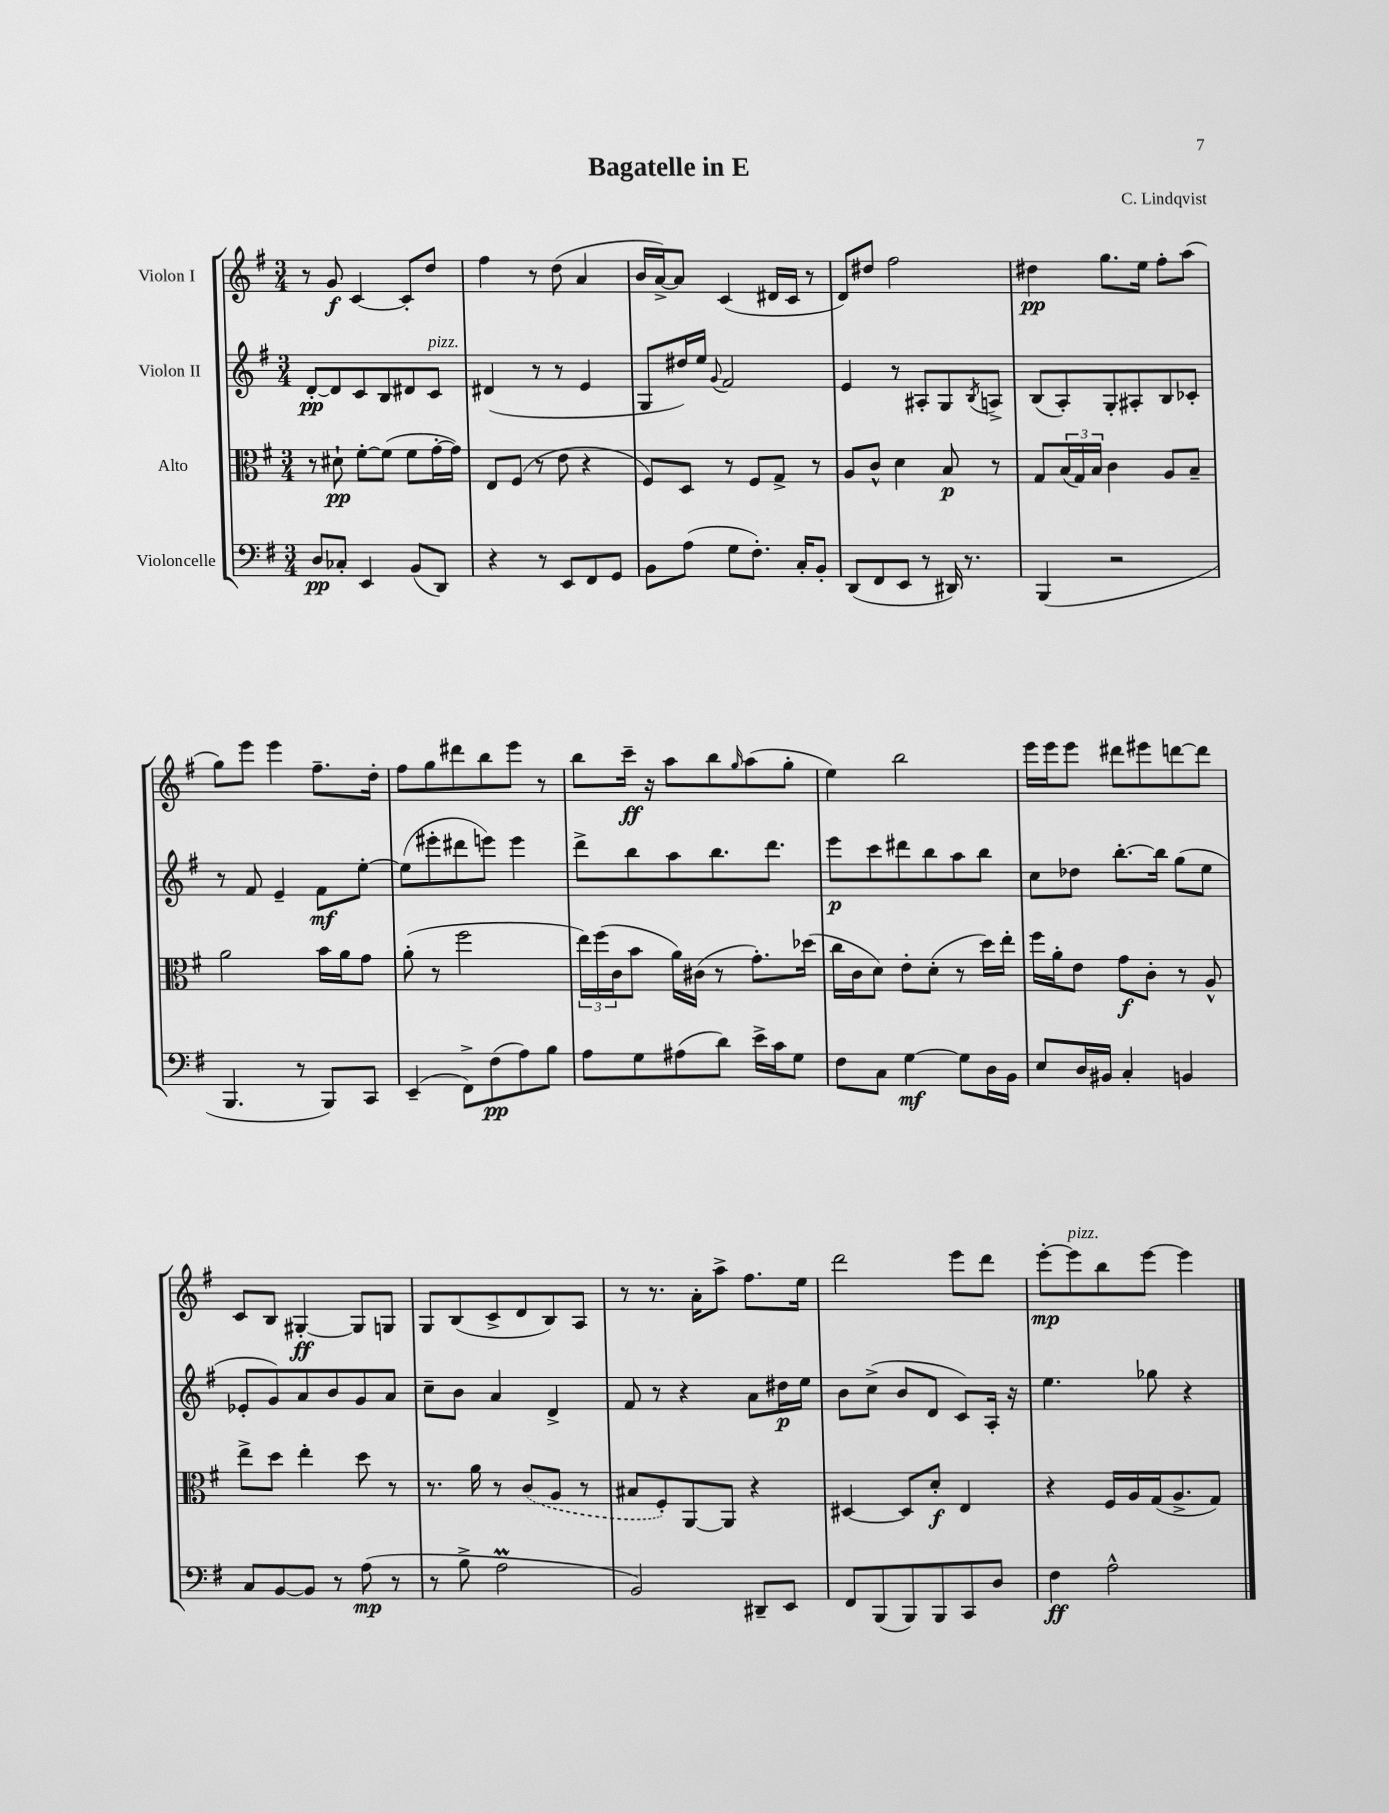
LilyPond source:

\header { title = "Bagatelle in E" composer = "C. Lindqvist" }
<<
\new StaffGroup <<
\new Staff = "s0" \with { instrumentName = "Violon I" } {
    \clef treble \key g \major \numericTimeSignature \time 3/4
    r8 g'8\f c'4~ c'8-. d''8 |
    fis''4 r8 d''8( a'4 |
    b'16 a'16~->) a'8 c'4( dis'16 c'16 r8 |
    d'8) dis''8 fis''2 |
    dis''4\pp g''8. e''16 fis''8-. a''8( |
    g''8) e'''8 e'''4 fis''8.-- d''16-. |
    fis''8 g''8 dis'''8 b''8 e'''8 r8 |
    b''8 c'''16--\ff r16 a''8 b''8 \grace { g''16 } a''8( g''8-. |
    e''4) b''2 |
    e'''16 e'''16 e'''8 dis'''8 eis'''8 d'''8~ d'''8 |
    c'8 b8 gis4~-.\ff gis8 g8 |
    g8 b8( c'8-> d'8 b8) a8 |
    r8 r8. a'16-. a''8-> fis''8. e''16 |
    d'''2 e'''8 d'''8 |
    e'''8~-.\mp e'''8^\markup { \italic "pizz." } b''8 e'''8~ e'''4 \bar "|." |
}
\new Staff = "s1" \with { instrumentName = "Violon II" } {
    \clef treble \key g \major \numericTimeSignature \time 3/4
    d'8~-.\pp d'8 c'8 b8 dis'8 c'8^\markup { \italic "pizz." } |
    dis'4( r8 r8 e'4 |
    g8 dis''16) e''16 \appoggiatura { g'8 } fis'2 |
    e'4 r8 ais8-. g8 \acciaccatura { b8 } a8-> |
    b8( a8-.) g8-. ais8-. b8 ces'8-. |
    r8 fis'8 e'4-- fis'8\mf e''8~-. |
    e''8( eis'''8-. dis'''8 e'''8) e'''4 |
    d'''8-> b''8 a''8 b''8. d'''8. |
    e'''8\p c'''8 dis'''8 b''8 a''8 b''8 |
    c''8 des''8 b''8.~-. b''16 g''8( e''8 |
    ees'8-. g'8) a'8 b'8 g'8 a'8 |
    c''8-- b'8 a'4 d'4-> |
    fis'8 r8 r4 a'8 dis''16\p e''16 |
    b'8 c''8->( b'8 d'8 c'8) a16-. r16 |
    e''4. ges''8 r4 \bar "|." |
}
\new Staff = "s2" \with { instrumentName = "Alto" } {
    \clef alto \key g \major \numericTimeSignature \time 3/4
    r8 dis'8-!\pp fis'8~-. fis'8( fis'8 g'16~-. g'16) |
    e8 fis8( r8 e'8 r4 |
    fis8) d8 r8 fis8 g8-> r8 |
    a8 c'8-^ d'4 b8\p r8 |
    g8 \tuplet 3/2 { b16( g16) b16 } c'4 a8 b8-- |
    a'2 b'16 a'16 g'8 |
    a'8-.( r8 fis''2 |
    \tuplet 3/2 { e''16) fis''16( c'16 } b'8 a'16) cis'16( r8 g'8.-.) des''16( |
    c''16 c'16 d'8) e'8-. d'8-.( r8 d''16) e''16-. |
    fis''16 a'16-. e'8 g'8\f c'8-. r8 a8-^ |
    e''8-> d''8 e''4-. d''8 r8 |
    r8. a'16 r8 \once \slurDashed c'8( a8 r8 |
    bis8 fis8-.) a,8~ a,8 r4 |
    dis4~ dis8 d'8-.\f e4 |
    r4 fis16 a16 g16( a8.-> g8) \bar "|." |
}
\new Staff = "s3" \with { instrumentName = "Violoncelle" } {
    \clef bass \key g \major \numericTimeSignature \time 3/4
    d8\pp ces8-. e,4 b,8( d,8) |
    r4 r8 e,8 fis,8 g,8 |
    b,8 a8( g8 fis8.-.) c16-. b,8-. |
    d,8( fis,8 e,8 r8 dis,16) r8. |
    b,,4( r2 |
    b,,4. r8 b,,8) c,8 |
    e,4--( fis,8->) fis8\pp( a8) b8 |
    a8 g8 ais8( d'8) e'16-> c'16 g8 |
    fis8 c8 g4~\mf g8 d16 b,16 |
    e8 d16 bis,16 c4-. b,4 |
    c8 b,8~ b,8 r8 a8\mp( r8 |
    r8 b8-> a2\prall |
    b,2) dis,8-- e,8 |
    fis,8 b,,8( b,,8) b,,8 c,8 d8 |
    fis4\ff a2-^ \bar "|." |
}
>>
>>
\layout { \context { \Score \remove "Bar_number_engraver" } }
